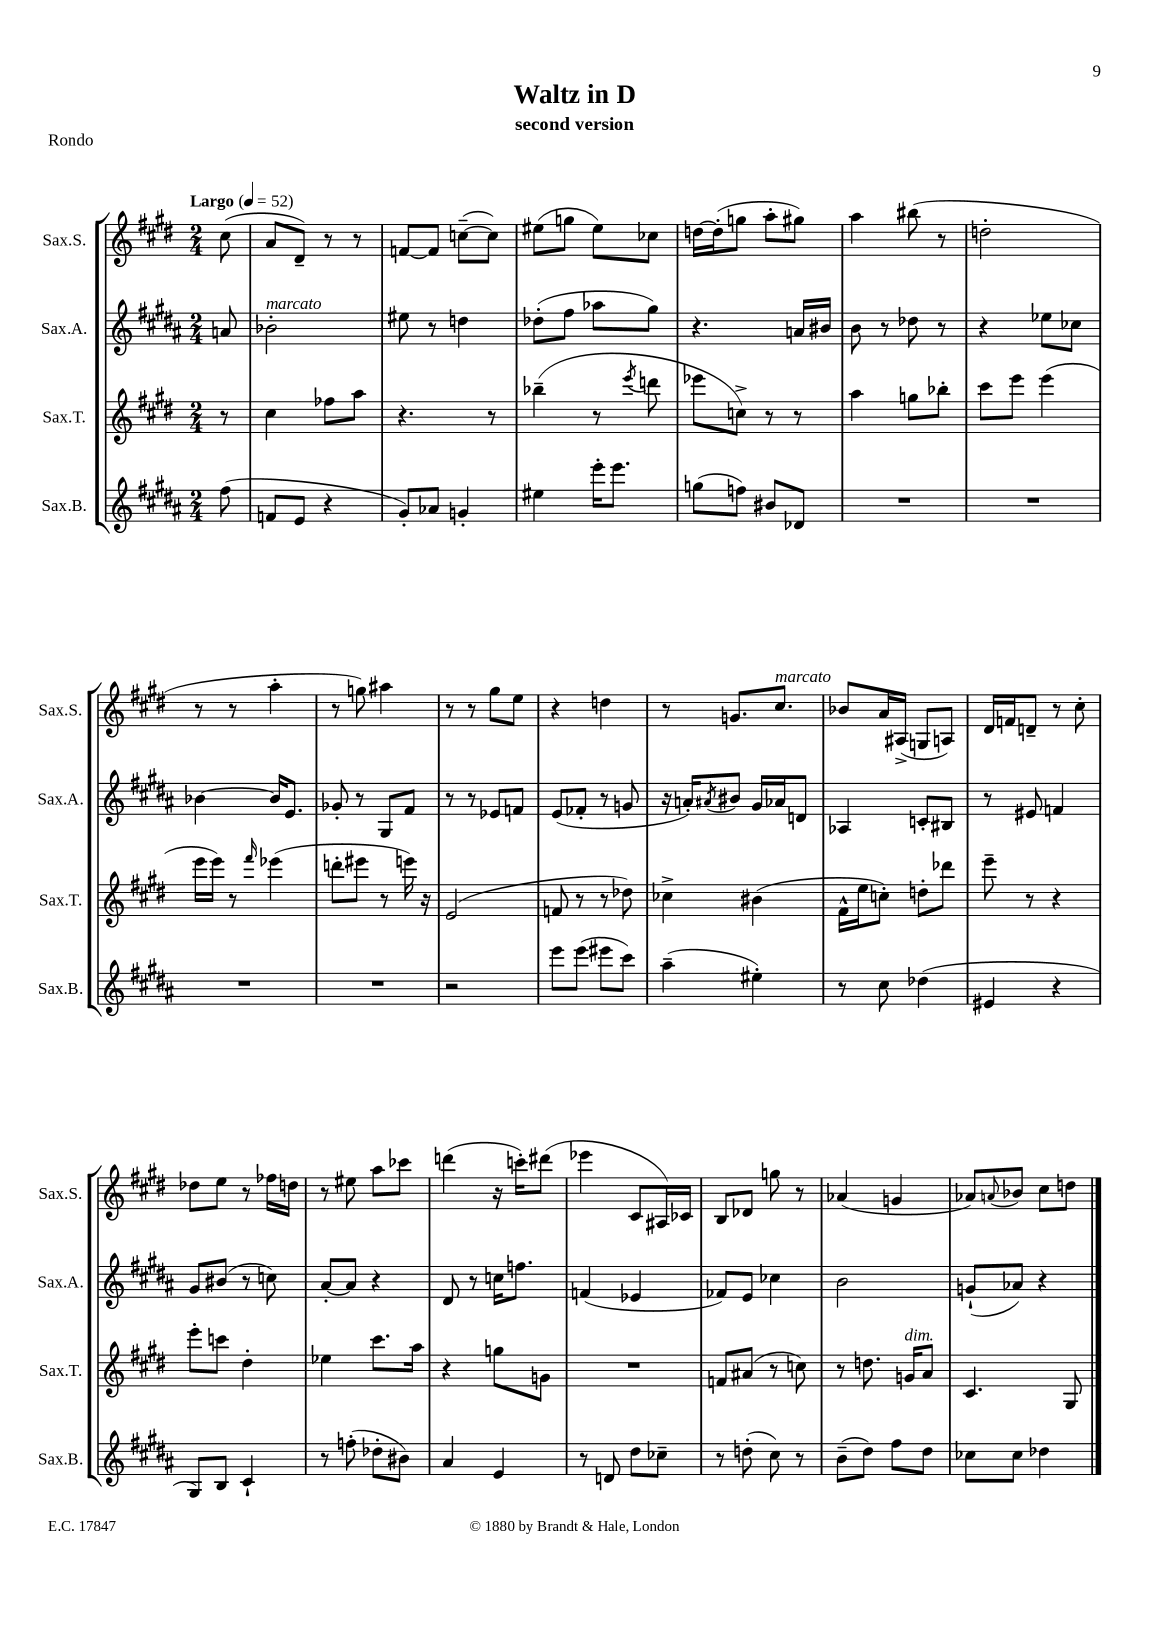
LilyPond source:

\header { title = "Waltz in D" subtitle = "second version" piece = "Rondo" }
<<
\new StaffGroup <<
\new Staff = "s0" \with { instrumentName = "Sax.S." shortInstrumentName = "Sax.S." } {
    \clef treble \key e \major \numericTimeSignature \time 2/4 \partial 8 \tempo "Largo" 4 = 52
    cis''8( |
    a'8 dis'8--) r8 r8 |
    f'8~ f'8 c''8~--( c''8) |
    eis''8( g''8 eis''8) ces''8 |
    d''16~ d''16-.( g''8 a''8-. gis''8) |
    a''4 bis''8( r8 |
    d''2-. |
    r8 r8 a''4-. |
    r8 g''8) ais''4 |
    r8 r8 gis''8 e''8 |
    r4 d''4 |
    r8 g'8. cis''8.^\markup { \italic "marcato" } |
    bes'8 a'16 ais16->( g8 a8) |
    dis'16 f'16 d'8-- r8 cis''8-. |
    des''8 e''8 r8 fes''16 d''16 |
    r8 eis''8 a''8 ces'''8 |
    d'''4( r16 c'''16-.) dis'''8( |
    ees'''4 cis'8 ais16) ces'16 |
    b8 des'8 g''8 r8 |
    aes'4( g'4 |
    aes'8) \appoggiatura { a'8 } bes'8 cis''8 d''8 \bar "|." |
}
\new Staff = "s1" \with { instrumentName = "Sax.A." shortInstrumentName = "Sax.A." } {
    \clef treble \key b \major \numericTimeSignature \time 2/4 \partial 8
    a'8 |
    bes'2-.^\markup { \italic "marcato" } |
    eis''8 r8 d''4 |
    des''8-.( fis''8 aes''8 gis''8) |
    r4. a'16 bis'16 |
    b'8 r8 des''8 r8 |
    r4 ees''8 ces''8 |
    bes'4~ bes'16 e'8. |
    ges'8-. r8 gis8 fis'8 |
    r8 r8 ees'8 f'8 |
    e'8( fes'8-. r8 g'8 |
    r16 a'16-.) \acciaccatura { ais'8 } bis'8 gis'16 aes'16 d'8 |
    aes4 c'8-. bis8 |
    r8 eis'8 f'4 |
    gis'8 bis'8( r8 c''8) |
    ais'8~-. ais'8 r4 |
    dis'8 r8 c''16 f''8. |
    f'4( ees'4 |
    fes'8) e'8 ces''4 |
    b'2 |
    g'8-!( aes'8) r4 \bar "|." |
}
\new Staff = "s2" \with { instrumentName = "Sax.T." shortInstrumentName = "Sax.T." } {
    \clef treble \key e \major \numericTimeSignature \time 2/4 \partial 8
    r8 |
    cis''4 fes''8 a''8 |
    r4. r8 |
    bes''4--( r8 \acciaccatura { e'''8 } d'''8 |
    ees'''8 c''8->) r8 r8 |
    a''4 g''8 bes''8-. |
    cis'''8 e'''8 e'''4( |
    e'''16 e'''16) r8 \grace { fis'''16 } ees'''4( |
    d'''8-. eis'''8 r8 e'''16) r16 |
    e'2( |
    f'8 r8 r8 des''8) |
    ces''4-> bis'4( |
    fis'16-^ e''16 c''8-.) d''8-. des'''8 |
    e'''8-- r8 r4 |
    e'''8-. c'''8 dis''4-. |
    ees''4 cis'''8. a''16 |
    r4 g''8 g'8 |
    R2 |
    f'8 ais'8( r8 c''8) |
    r8 d''8. g'16^\markup { \italic "dim." } a'8 |
    cis'4. gis8 \bar "|." |
}
\new Staff = "s3" \with { instrumentName = "Sax.B." shortInstrumentName = "Sax.B." } {
    \clef treble \key b \major \numericTimeSignature \time 2/4 \partial 8
    fis''8( |
    f'8 e'8 r4 |
    gis'8-.) aes'8 g'4-. |
    eis''4 e'''16-. e'''8. |
    g''8( f''8) bis'8 des'8 |
    R2 |
    R2 |
    R2 |
    R2 |
    r2 |
    e'''8 e'''8( eis'''8 cis'''8) |
    ais''4--( eis''4-.) |
    r8 cis''8 des''4( |
    eis'4 r4 |
    gis8) b8 cis'4-! |
    r8 f''8-.( des''8-. bis'8) |
    ais'4 e'4 |
    r8 d'8 dis''8 ces''8-- |
    r8 d''8-.( cis''8) r8 |
    b'8--( dis''8) fis''8 dis''8 |
    ces''8 ces''8 des''4 \bar "|." |
}
>>
>>
\layout { \context { \Score \remove "Bar_number_engraver" } }
